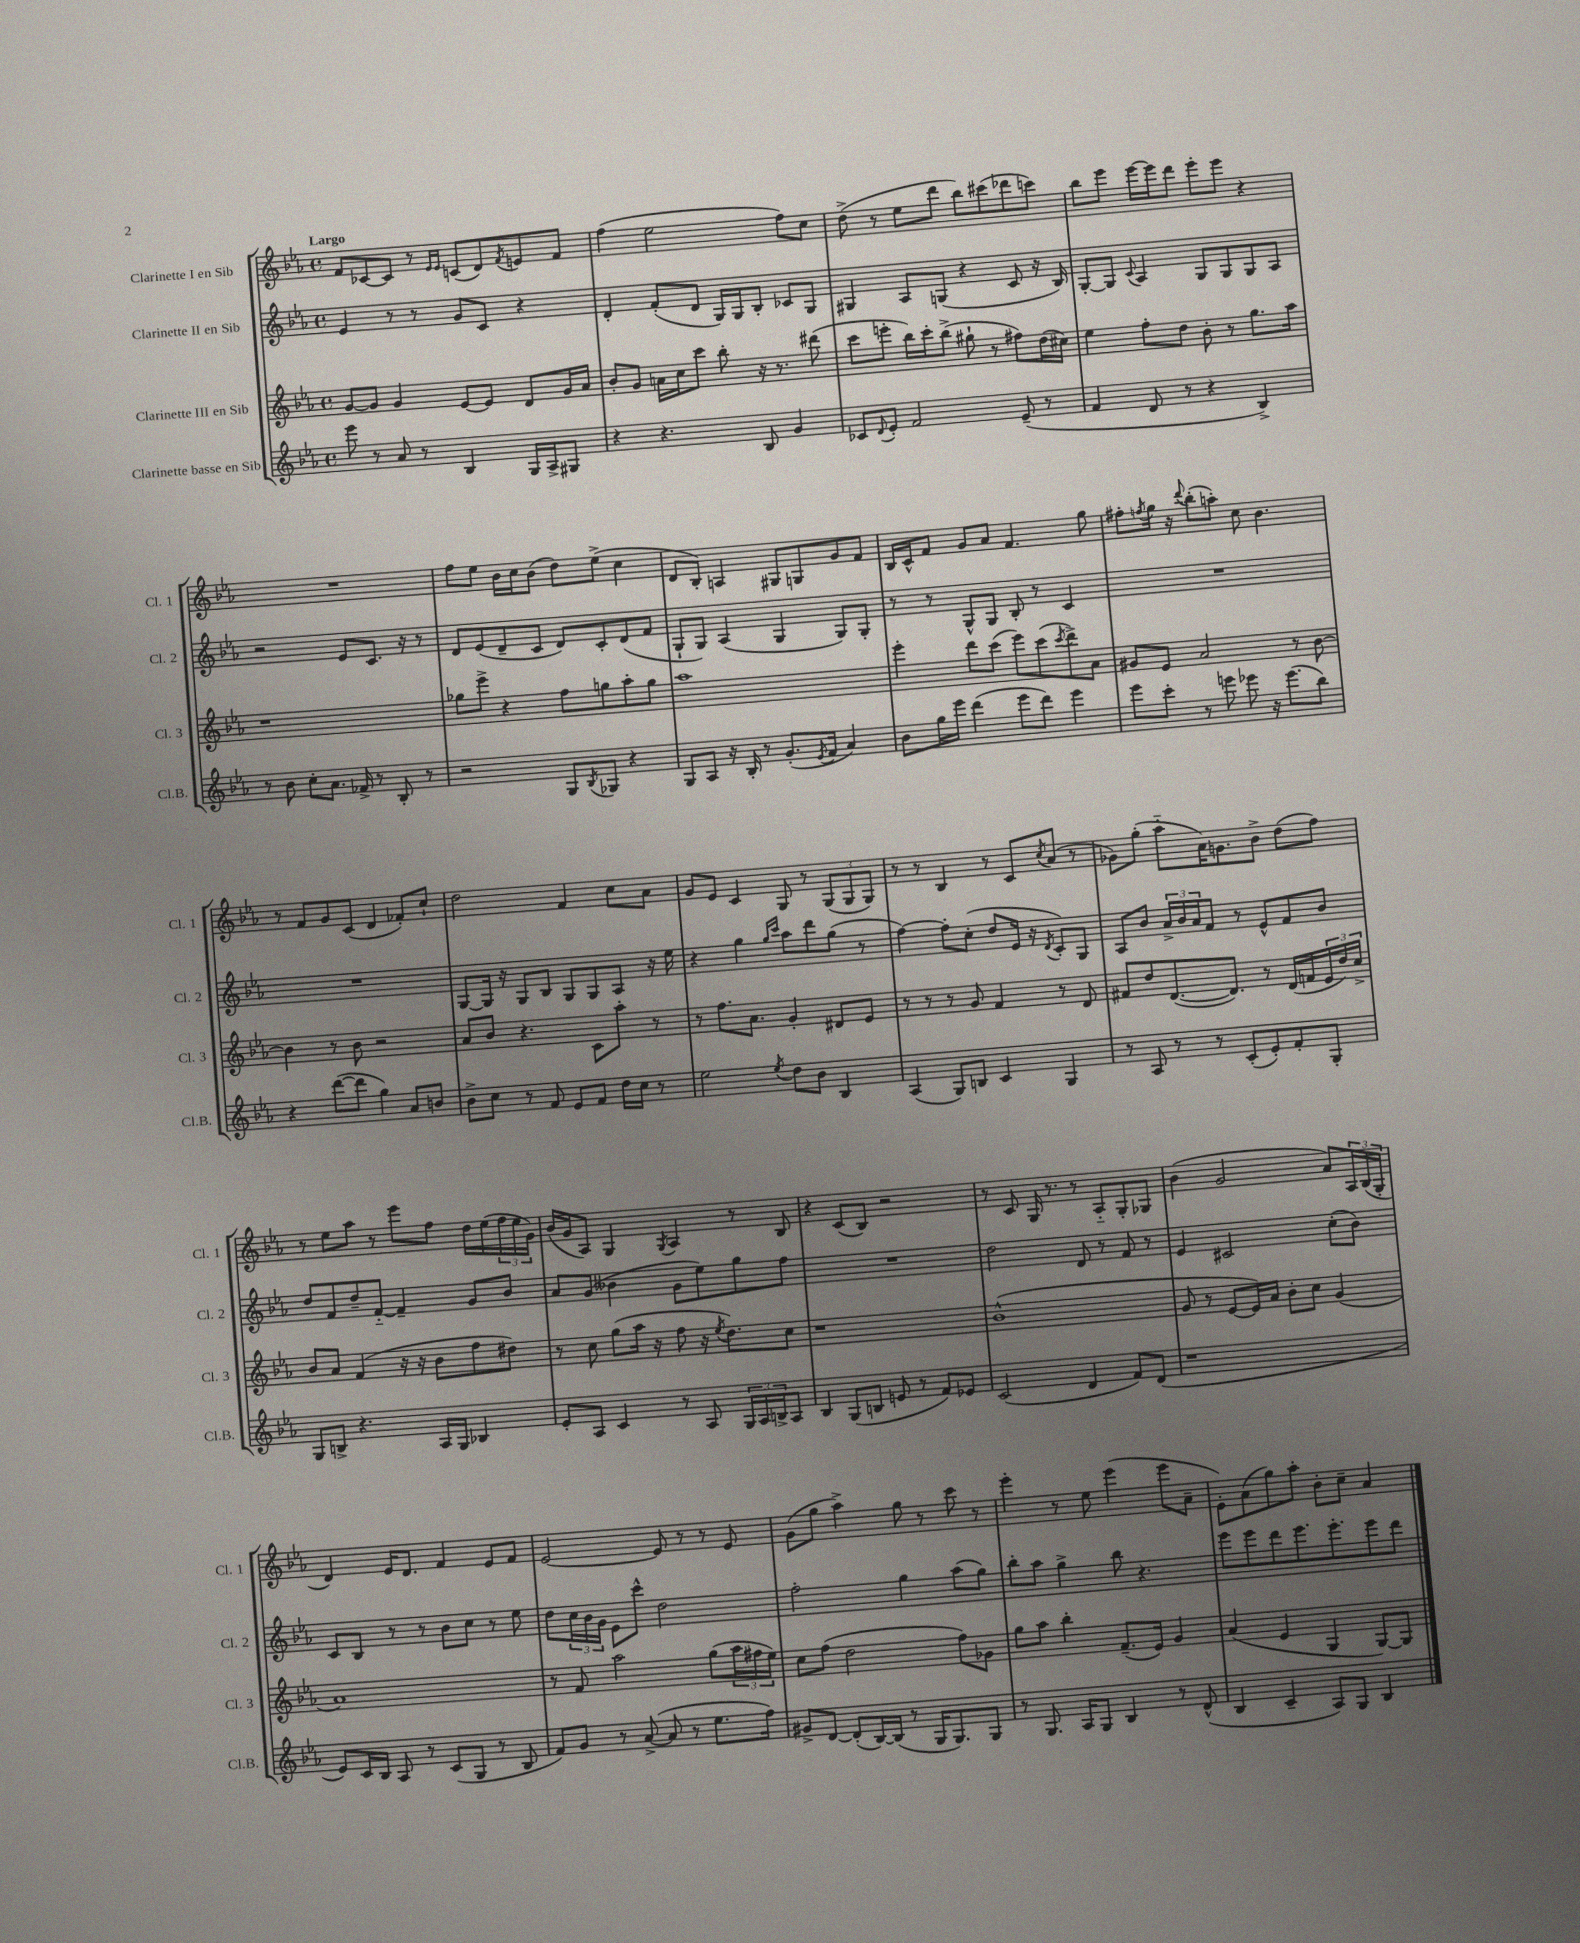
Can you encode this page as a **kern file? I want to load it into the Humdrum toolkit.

**kern	**kern	**kern	**kern
*part4	*part3	*part2	*part1
*staff4	*staff3	*staff2	*staff1
*I"Clarinette basse en Sib	*I"Clarinette III en Sib	*I"Clarinette II en Sib	*I"Clarinette I en Sib
*I'Cl.B.	*I'Cl. 3	*I'Cl. 2	*I'Cl. 1
*clefG2	*clefG2	*clefG2	*clefG2
*k[b-e-a-]	*k[b-e-a-]	*k[b-e-a-]	*k[b-e-a-]
*M4/4	*M4/4	*M4/4	*M4/4
*met(c)	*met(c)	*met(c)	*met(c)
=1	=1	=1	=1
!	!	!	!LO:TX:a:B:t=Largo
8eee-\	[8g/L	4e-/	8f/L
8r	8g/J]	.	[8c-X/
8a-/	4g/	8r	8c-/J]
8r	.	8r	8r
.	.	.	16qqe-/LL
.	.	.	16qqe-/JJ
4B-/	[8e-/L	8g/L	(8cn/L
.	8e-/J]	8c/J	8d/)
.	.	.	8qf/
16G/LL	8d/L	4r	8en/
16A-^/J	.	.	.
8G#X/J	16g/L	.	8f/J
.	16a-/JJ	.	.
=2	=2	=2	=2
4r	8b-'/L	4d'/	(4ff\
.	8g/J	.	.
4.r	16an\LL	(8f'/L	2ee-\
.	16cc\J	.	.
.	8ccc\J	8d/J	.
.	8bb-'\	16G/LL)	.
.	.	16G/J	.
8B-/	16r	8B-'/J	.
.	8.r	.	.
4g/	.	8c-X/L	8ff\L)
.	(8ddd#X\	8G/J	8cc\J
=3	=3	=3	=3
8c-X/L	8ccc\L	4G#X/	(8dd^\
8qqd/	.	.	.
8e-'/J	8eeen'\J	.	8r
2f/	16bb-\LL)	8A-/L	8ee-\L
.	16ccc'\J	.	.
.	(8bb-^\J	(8Gn/J	8ddd\J
.	8gg#X`\	4r	8bb-\L)
.	8r	.	(8ccc#X\
(8e-~/	8ff#X\L)	8c/	8ddd-X\
8r	(16dd\L	16r	8cccn\J)
.	16cc#X\JJ)	16B-/)	.
=4	=4	=4	=4
4f/	4ee-\	[8G'/L	8bb-\L
.	.	8G/J]	8eee-\J
.	.	8qqc/	.
8d/	8ff'\L	4A-/	[16eee-\LL
.	.	.	16eee-\J]
8r	8dd\J	.	8ddd\J
4r	8b-'\	8G/L	8eee-'\L
.	8r	8G/	8eee-\J
4B-^/)	8.gg\L	8G/	4r
.	.	8A-/J	.
.	16aa-\Jk	.	.
!!LO:LB:g=z
=5	=5	=5	=5
8r	1r	2r	1r
8b-\	.	.	.
8cc'\L	.	.	.
8.a-\J	.	.	.
.	.	8e-/L	.
16f-X^/	.	.	.
8r	.	8.c/J	.
8B-'/	.	.	.
.	.	16r	.
8r	.	8r	.
=6	=6	=6	=6
2r	8gg-X\L	8d/L	8ff\L
.	8eee-^\J	(8e-/	8ee-\J
.	4r	8d~/	16b-\LL
.	.	.	16cc\J
.	.	8c/J	(8b-\J
8G/L	8ff\L	8d/L)	8dd\L)
8qB-/	.	.	.
8G-X/J	8ggn\	8c'/	(8ee-^\J
4r	8aa-'\	(8d/	4cc\
.	8gg\J	8f/J	.
=7	=7	=7	=7
8G/L	1aa-	8G`/L	8d/L
8A-/J	.	8G/J)	8B-'/J)
16r	.	(4A-/	4An/
16B-'/	.	.	.
8r	.	.	.
(8.g'/L	.	4G/	8G#X/L
.	.	.	8Gn/
8qe-/	.	.	.
16f/Jk	.	.	.
4a-/)	.	8G/L)	8g/
.	.	8G'/J	8f/J
=8	=8	=8	=8
8b-\L	4eee-'\	8r	16B-/LL
.	.	.	16c^^/J
16gg\L	.	8r	8f/J
16eee-\JJ	.	.	.
(4ddd\	8ddd\L	8G^^/L	8g/L
.	(8ccc\J	8G/J	8a-/J
8eee-\L	8eee-\L)	8B-'/	4.f/
8ddd\J)	(8ccc\	8r	.
.	8qccc/	.	.
4eee-\	8ddd^\)	4c/	.
.	8a-\J	.	8gg\
=9	=9	=9	=9
8eee-\L	8g#X/L	1r	8ff#X'\L
.	.	.	8qffn/
8ccc'\J	8e-/J	.	16gg\Jk
.	.	.	16r
.	.	.	8qqddd/
8r	2a-/	.	(8bb-'\L
8eeen\	.	.	8aan'\J)
8eee-X\	.	.	8cc\
16r	.	.	4.b-\
(8.eee-\L	.	.	.
.	8r	.	.
8bb-\J)	[8b-\	.	.
!!LO:LB:g=z
=10	=10	=10	=10
4r	4b-\]	1r	8r
.	.	.	8f/L
([8ddd\L	8r	.	8g/
8ddd\J]	8b-\	.	(8c/J
4gg\)	2r	.	4d/
8a-/L	.	.	8f-X'/L)
8bn/J	.	.	8cc`/J
=11	=11	=11	=11
8b-^\L	8a-/L	[8G/L	2dd\
8cc\J	8b-/J	16G/Jk]	.
.	.	16r	.
8r	4.r	8G/L	.
8f/	.	8B-/J	.
8e-/L	.	8G/L	4f/
8f/J	8c\L	8G/	.
16dd\LL	8aa-'\J	8A-/J	8cc\L
16cc\JJ	.	.	.
8r	8r	16r	8a-\J
.	.	16ee-\	.
=12	=12	=12	=12
2ee-\	8r	4r	8g/L
.	8.ff\L	.	8e-/J
.	.	4gg\	4c/
.	8.a-\J	.	.
.	.	16qqgg/LL	.
8qee-/	.	16qqccc/JJ	.
8dd\L	4g'/	8aa-\L	8G/
8b-\J	.	8ddd\	8r
4B-/	8d#X/L	(8gg\J	(12G/L
.	.	.	12G/
.	8e-/J	8r	.
.	.	.	12G/J)
=13	=13	=13	=13
(4A-/	8r	[4ff\)	8r
.	8r	.	8r
8G/L)	8r	8ff'\L]	4B-/
8Bn/J	8g/	(8cc'\J	.
4c/	4f/	8dd/L	8r
.	.	16e-/Jk	8c/L
.	.	16r	.
.	.	8qd/	8qcc/
4G/	8r	8c'/L)	(8a-/J
.	8d/	8G/J	8r
=14	=14	=14	=14
8r	8f#X/L	8A-/L	8g-X\L)
8A-/	8dd/	8b-/J	(8gg'\J
8r	([8.d/	24a-^/LL	8aa-\L
.	.	24b-/	.
.	.	24a-/J	.
8r	.	8f/J	16a-\K)
.	8.d/J])	.	8.gn\
(8c'/L	.	8r	.
8e-'/)	8r	8e-^^/L	8b-^\J
8f'/	(16d/LL	8f/	(8dd\L
.	16fn/	.	.
8G'/J	24e-/	8b-/J	8ff\J)
.	24dd/)	.	.
.	24cc^/JJ	.	.
!!LO:LB:g=z
=15	=15	=15	=15
8G/L	8b-/L	8dd/L	8r
8Bn^/J	8a-/J	8f/	8ee-\L
4.r	(4f/	8dd~/	8aa-\J
.	.	[8f/J	8r
.	16r	4f~/]	8eee-\L
.	16r	.	.
16A-/LL	8b-\L	.	8ff\J
16G/JJ	.	.	.
4B-X/	8ff\	8g/L	16dd\LL
.	.	.	(16ee-\
.	8dd#X\J)	8b-/J	24ff\
.	.	.	24ee-\
.	.	.	24g\JJ)
=16	=16	=16	=16
8e-'/L	8r	8a-/L	(16b-/LL
.	.	.	16g/J
8A-/J	8cc\	(8g/J	8A-/J)
4c/	(8gg\L	4b--X\	4G/
.	16aa-\Jk	.	.
.	16r	.	.
.	.	.	8qG/
8r	8ff\	8g\L	4A-/
8A-/	16r	8ee-\)	.
.	8qee-/	.	.
.	8.dd\L)	.	.
24G/LL	.	8gg\	8r
24A-/	.	.	.
24Bn^/J	.	.	.
8A-/J	8cc\J	8ff\J	8B-/
=17	=17	=17	=17
4B-/	1r	1r	4r
(8G/L	.	.	(8c/L
8Bn/J	.	.	8B-/J)
8en/	.	.	2r
8r	.	.	.
8f/L)	.	.	.
8e-X/J	.	.	.
=18	=18	=18	=18
(2c/	(1b-^^	2dd\	8r
.	.	.	8c/
.	.	.	16G/
.	.	.	8.r
4d/	.	8d/	8r
.	.	8r	8A-/L
8f/L)	.	8f/	8G'/
(8d/J	.	8r	8G-X/J
=19	=19	=19	=19
1r	8g/	4e-/	(4b-\
.	8r	.	.
.	[8e-/L	2c#X/	2g/
.	16e-/L])	.	.
.	16a-/JJ	.	.
.	8b-'\L	.	.
.	8cc\J	.	.
.	(4g/	(8cc'\L	8a-/L)
.	.	8b-\J)	24A-/L
.	.	.	(24B-/
.	.	.	24G'/JJ
!!LO:LB:g=z
=20	=20	=20	=20
8e-/L)	1a-)	8c/L	4d/)
16c/L	.	8B-/J	.
16B-/JJ	.	.	.
8A-/	.	8r	16e-/KL
.	.	.	8.d/J
8r	.	8r	.
(8c/L	.	8b-\L	4f/
8G/J	.	8cc\J	.
8r	.	8r	8e-/L
8B-/	.	8ee-\	8f/J
=21	=21	=21	=21
8f/L)	8r	8dd\L	[2e-/
8g/J	8f/	24cc\L	.
.	.	24b-\	.
.	.	24g\JJ	.
8r	2aa-\	8e-\L	.
([8a-^/	.	8ccc^^\J	.
8a-/]	.	2dd\	8e-/]
8r	.	.	8r
8.ee-\L	(8gg\L	.	8r
.	24aa-\L	.	8e-/
.	24ff#X\	.	.
16ff\Jk)	.	.	.
.	24ee-\JJ)	.	.
=22	=22	=22	=22
8g#X^/L	8cc\L	2ff'\	(8g\L
[8d/J	(8ff\J	.	8gg\J
(8d'/L]	2dd\	.	4aa-^\)
[16B-/L)	.	.	.
(16B-/JJ]	.	.	.
8r	.	4gg\	8gg\
16G/KL	.	.	8r
8.G/)	.	.	.
.	8ff\L)	(8aa-\L	8ccc\
8G/J	8g-X\J	8gg\J)	8r
=23	=23	=23	=23
8r	8gg\L	8bb-'\L	4eee-'\
8.G/	8aa-\J	8aa-\J	.
.	4bb-'\	4gg^\	8r
16A-/KL	.	.	.
8G/J	.	.	8ee-\
4B-/	(8.f~/L	8bb-\	(4eee-\
.	.	4.r	.
.	16e-/Jk)	.	.
8r	4g/	.	8eee-\L
(8d^^/	.	.	8a-~\J
=24	=24	=24	=24
4B-/	(4a-/	8eee-\L	8e-'\L)
.	.	8eee-\	(8a-\
4c~/	4e-/	8ddd\	8gg\)
.	.	8.eee-\	8aa-'\J
8A-/L)	4G/	.	8b-'\L
.	.	8.eee-'\	.
8G/J	.	.	8cc~\J
4B-/	[8G/L)	8eee-\	4a-/
.	8G/J]	8ddd\J	.
==	==	==	==
*-	*-	*-	*-
